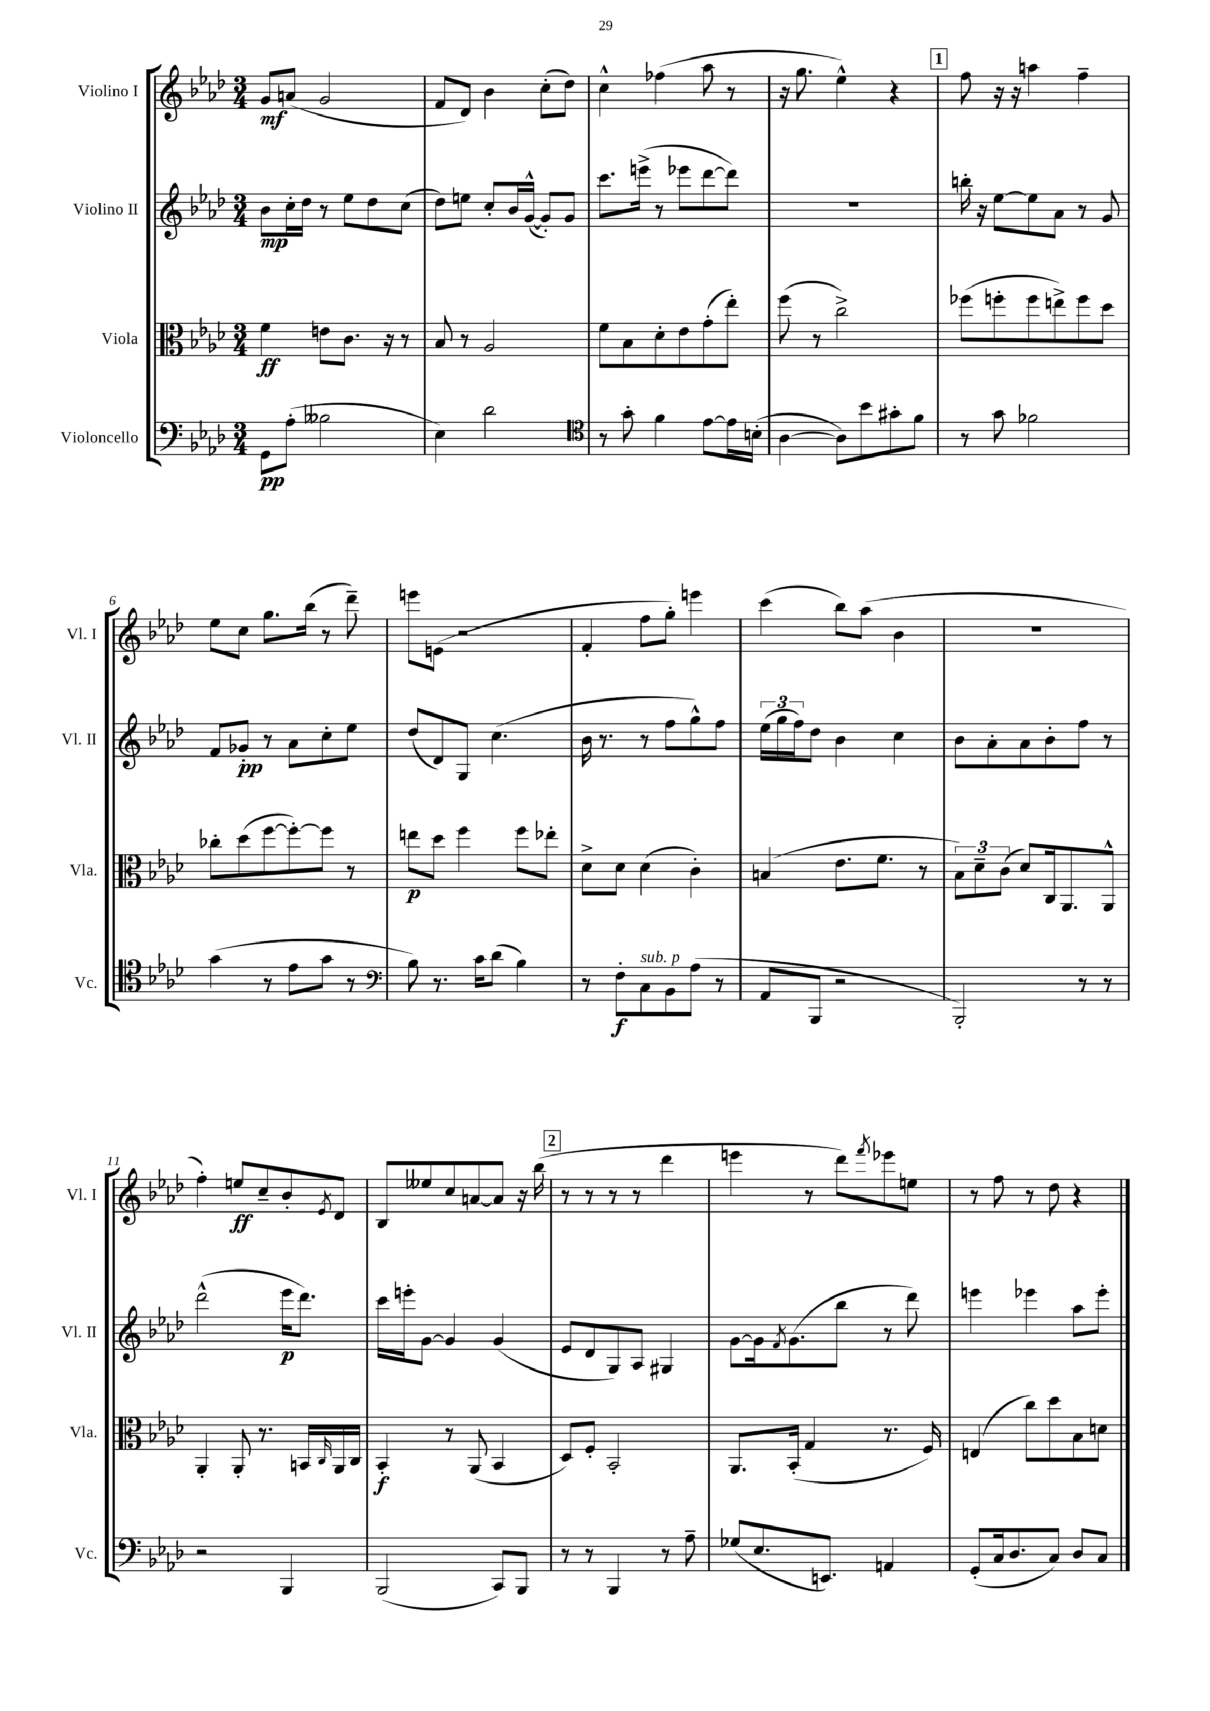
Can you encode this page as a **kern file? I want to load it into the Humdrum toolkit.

**kern	**dynam	**kern	**dynam	**kern	**dynam	**kern	**dynam
*part4	*part4	*part3	*part3	*part2	*part2	*part1	*part1
*staff4	*staff4	*staff3	*staff3	*staff2	*staff2	*staff1	*staff1
*I"Violoncello	*	*I"Viola	*	*I"Violino II	*	*I"Violino I	*
*I'Vc.	*	*I'Vla.	*	*I'Vl. II	*	*I'Vl. I	*
*clefF4	*	*clefC3	*	*clefG2	*	*clefG2	*
*k[b-e-a-d-]	*	*k[b-e-a-d-]	*	*k[b-e-a-d-]	*	*k[b-e-a-d-]	*
*M3/4	*	*M3/4	*	*M3/4	*	*M3/4	*
=1	=1	=1	=1	=1	=1	=1	=1
8GG\L	pp	4f\	ff	8b-\L	mp	8g/L	mf
(8A-'\J	.	.	.	16cc'\L	.	(8an/J	.
.	.	.	.	16dd-\JJ	.	.	.
2B--X\	.	8en\L	.	8r	.	2g/	.
.	.	8.c\J	.	8ee-\L	.	.	.
.	.	.	.	8dd-\	.	.	.
.	.	16r	.	.	.	.	.
.	.	8r	.	(8cc\J	.	.	.
=2	=2	=2	=2	=2	=2	=2	=2
4E-\)	.	8B-/	.	8dd-\L)	.	8f/L	.
.	.	8r	.	8een\J	.	8d-/J)	.
2d-\	.	2A-/	.	8cc'/L	.	4b-\	.
.	.	.	.	16b-/L	.	.	.
.	.	.	.	([16g^^/JJ	.	.	.
.	.	.	.	8g'/L])	.	(8cc'\L	.
.	.	.	.	8g/J	.	8dd-\J)	.
=3	=3	=3	=3	=3	=3	=3	=3
*clefC4	*	*	*	*	*	*	*
8r	.	8f\L	.	8.ccc\L	.	4cc^^\	.
8g'\	.	8B-\	.	.	.	.	.
.	.	.	.	(16eeen^\Jk	.	.	.
4f\	.	8d-'\	.	8r	.	(4ff-X\	.
.	.	8e-\	.	8eee-X\L	.	.	.
[8e-\L	.	(8g'\	.	[8ddd-\	.	8aa-\	.
16e-\L]	.	8ee-'\J)	.	8ddd-\J])	.	8r	.
(16Bn'\JJ	.	.	.	.	.	.	.
=4	=4	=4	=4	=4	=4	=4	=4
[4A-\	.	(8ff\	.	2.r	.	16r	.
.	.	.	.	.	.	8.gg\	.
.	.	8r	.	.	.	.	.
8A-\L])	.	2cc^\)	.	.	.	4ee-^^\)	.
8b-\	.	.	.	.	.	.	.
8g#X'\	.	.	.	.	.	4r	.
8f\J	.	.	.	.	.	.	.
!!LO:REH:place=s1:t=1
=5	=5	=5	=5	=5	=5	=5	=5
8r	.	(8ff-X\L	.	16bbn'\	.	8ff\	.
.	.	.	.	16r	.	.	.
8g\	.	8ffn'\	.	[8ee-\L	.	16r	.
.	.	.	.	.	.	16r	.
2f-X\	.	8ff\	.	8ee-\]	.	4aan\	.
.	.	8een^\)	.	8a-\J	.	.	.
.	.	8ff\	.	8r	.	4ff~\	.
.	.	8dd-\J	.	8g/	.	.	.
!!LO:LB:g=z
=6	=6	=6	=6	=6	=6	=6	=6
(4g\	.	8cc-X'\L	.	8f/L	.	8ee-\L	.
.	.	(8dd-\	.	8g-X'/J	pp	8cc\J	.
8r	.	[8ff\	.	8r	.	8.gg\L	.
8e-\L	.	8ff'\_)	.	8a-\L	.	.	.
.	.	.	.	.	.	(16bb-\Jk	.
8g\J	.	8ff\J]	.	8cc'\	.	8r	.
8r	.	8r	.	8ee-\J	.	8ddd-~\)	.
=7	=7	=7	=7	=7	=7	=7	=7
*clefF4	*	*	*	*	*	*	*
8B-\)	.	8een\L	p	(8dd-/L	.	8eeen\L	.
8.r	.	8dd-\J	.	8d-/)	.	(8en\J	.
.	.	4ff\	.	8G/J	.	2r	.
16c\KL	.	.	.	.	.	.	.
(8d-\J	.	.	.	(4.cc\	.	.	.
4B-\)	.	8ff\L	.	.	.	.	.
.	.	8ee-X'\J	.	.	.	.	.
=8	=8	=8	=8	=8	=8	=8	=8
8r	.	8d-^\L	.	16b-\	.	4f'/	.
.	.	.	.	8.r	.	.	.
8F'\L	f	8d-\J	.	.	.	.	.
!LO:TX:a:i:t=sub. p	!	!	!	!	!	!	!
8C\	.	(4d-\	.	8r	.	8ff\L	.
8BB-\	.	.	.	8ff\L	.	8gg'\J)	.
(8A-\J	.	4c'\)	.	8gg^^\)	.	4eeen\	.
8r	.	.	.	8ff\J	.	.	.
=9	=9	=9	=9	=9	=9	=9	=9
8AA-/L	.	(4Bn/	.	(24ee-\LL	.	(4ccc\	.
.	.	.	.	24gg\	.	.	.
.	.	.	.	24ff\J)	.	.	.
8BBB-/J	.	.	.	8dd-\J	.	.	.
2r	.	8.e-\L	.	4b-\	.	8bb-\L)	.
.	.	.	.	.	.	(8aa-\J	.
.	.	8.f\J	.	.	.	.	.
.	.	.	.	4cc\	.	4b-\	.
.	.	8r	.	.	.	.	.
=10	=10	=10	=10	=10	=10	=10	=10
2BBB-'/)	.	12B-\L)	.	8b-\L	.	2.r	.
.	.	12d-~\	.	.	.	.	.
.	.	.	.	8a-'\	.	.	.
.	.	(12c\J	.	.	.	.	.
.	.	8d-/L)	.	8a-\	.	.	.
.	.	16C/k	.	8b-'\	.	.	.
.	.	8.AA-/	.	.	.	.	.
8r	.	.	.	8ff\J	.	.	.
8r	.	8AA-^^/J	.	8r	.	.	.
!!LO:LB:g=z
=11	=11	=11	=11	=11	=11	=11	=11
2r	.	4AA-'/	.	(2ddd-^^\	.	4ff'\)	.
.	.	8AA-'/	.	.	.	8een/L	ff
.	.	8.r	.	.	.	8cc~/	.
4BBB-/	.	.	.	16eee-\KL	p	8b-'/	.
.	.	16BBn/LL	.	8.ddd-\J)	.	.	.
.	.	16qqC/	.	.	.	8qe-/	.
.	.	16AA-/	.	.	.	8d-/J	.
.	.	16C/JJ	.	.	.	.	.
=12	=12	=12	=12	=12	=12	=12	=12
(2BBB-/	.	4BB-'/	f	16ccc\LL	.	8B-/L	.
.	.	.	.	16eeen'\J	.	.	.
.	.	.	.	[8g\J	.	8ee--X/	.
.	.	8r	.	4g/]	.	8cc/	.
.	.	(8AA-/	.	.	.	[8an/	.
8CC/L)	.	4BB-/	.	(4g/	.	8a/J]	.
8BBB-/J	.	.	.	.	.	16r	.
.	.	.	.	.	.	(16bb-\	.
!!LO:REH:place=s1:t=2
=13	=13	=13	=13	=13	=13	=13	=13
8r	.	8D-/L)	.	8e-/L	.	8r	.
8r	.	8F'/J	.	8d-/	.	8r	.
4BBB-/	.	2BB-'/	.	8G/)	.	8r	.
.	.	.	.	8A-/J	.	8r	.
8r	.	.	.	4G#X/	.	4ddd-\	.
8A-~\	.	.	.	.	.	.	.
=14	=14	=14	=14	=14	=14	=14	=14
(8G-X/L	.	8.AA-/L	.	[8g\L	.	4eeen\	.
8.E-/	.	.	.	16g\k]	.	.	.
.	.	.	.	8qf/	.	.	.
.	.	(16BB-'/Jk	.	(8.g\	.	.	.
.	.	4G/	.	.	.	8r	.
8.EEn/J)	.	.	.	.	.	.	.
.	.	.	.	8bb-\J	.	8ddd-\L)	.
.	.	.	.	.	.	8qfff/	.
4AAn/	.	8.r	.	8r	.	8eee-X\	.
.	.	.	.	8ddd-\)	.	8een\J	.
.	.	16F/)	.	.	.	.	.
=15	=15	=15	=15	=15	=15	=15	=15
(8GG'/L	.	(4En/	.	4eeen\	.	8r	.
16C/k	.	.	.	.	.	8ff\	.
8.D-/	.	.	.	.	.	.	.
.	.	8cc\L)	.	4eee-X\	.	8r	.
8C/J)	.	8dd-\	.	.	.	8dd-\	.
8D-/L	.	8B-\	.	8aa-\L	.	4r	.
8C/J	.	8dn\J	.	8eee-'\J	.	.	.
==	==	==	==	==	==	==	==
*-	*-	*-	*-	*-	*-	*-	*-
